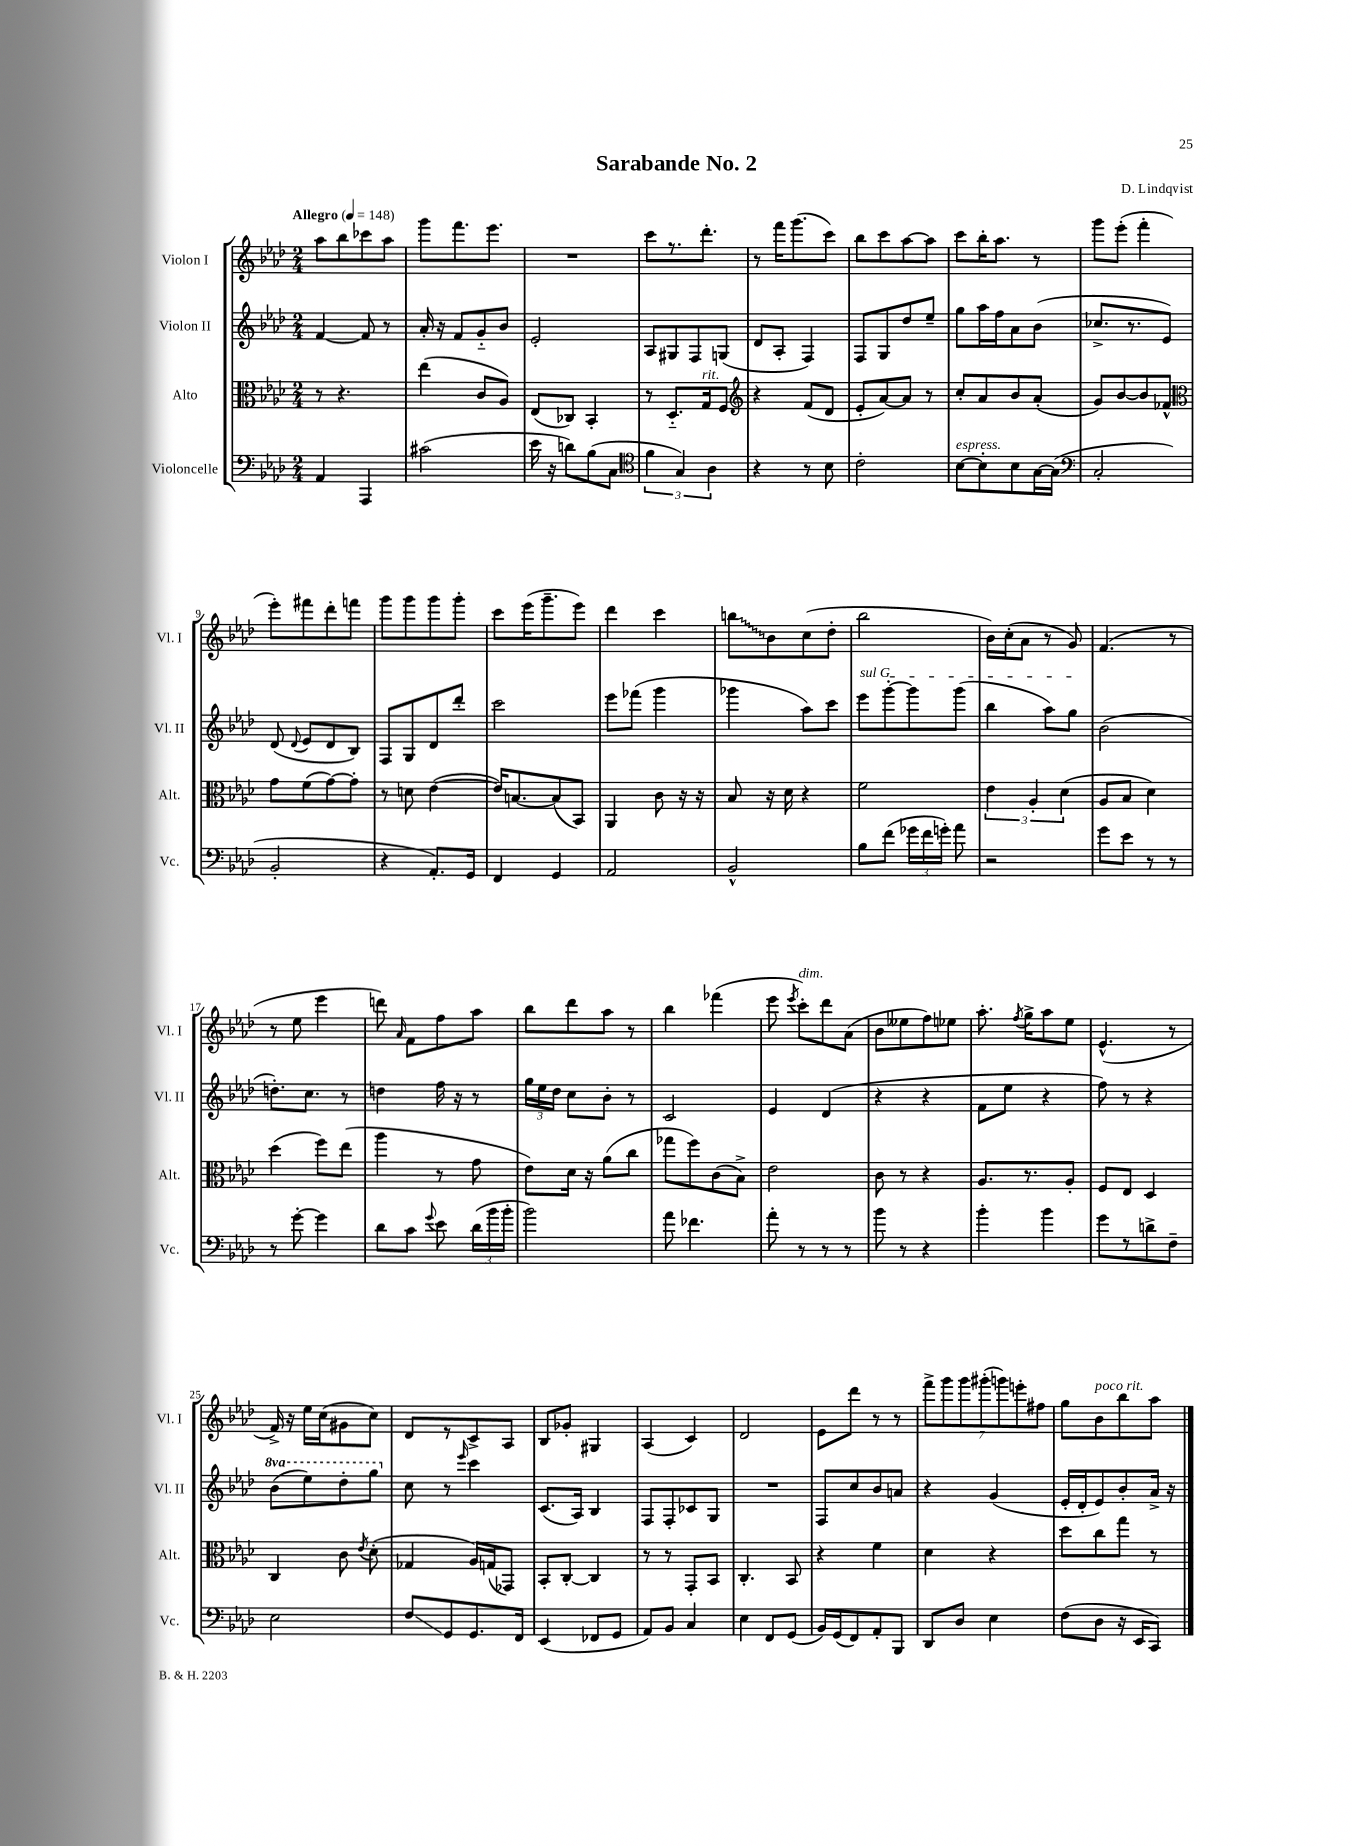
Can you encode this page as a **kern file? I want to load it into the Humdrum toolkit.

**kern	**kern	**kern	**kern
*staff4	*staff3	*staff2	*staff1
*clefF4	*clefC3	*clefG2	*clefG2
*k[b-e-a-d-]	*k[b-e-a-d-]	*k[b-e-a-d-]	*k[b-e-a-d-]
*M2/4	*M2/4	*M2/4	*M2/4
*MM148	*MM148	*MM148	*MM148
4AA-	8r	[4f	8aa-
.	4.r	.	8bb-
4AAA-	.	8f]	8ccc-
.	.	8r	8aa-
=	=	=	=
(2c#	(4ee-	16a-'	8ggg
.	.	16r	.
.	.	8f	8.fff
.	8c	8g'~	.
.	.	.	8.eee-
.	8A-)	8b-	.
=	=	=	=
16e-	(8E-	2e-'	2r
16r	.	.	.
8d)	8C-)	.	.
(8B-	4BB-'	.	.
8C	.	.	.
=	=	=	=
*clefC4	*	*	*
6f	8r	8A-	8ccc
.	8.D-'~	8G#	8.r
6G)	.	.	.
.	.	8F	.
.	16G	.	8.ddd-'
6A-	.	.	.
.	8F	(8G	.
=	=	=	=
*	*clefG2	*	*
4r	4r	8d-	8r
.	.	8A-'	16fff
.	.	.	(8.ggg
8r	(8f	4F)	.
8B-	8d-	.	8ccc)
=	=	=	=
2c'	8e-'	8F	8bb-
.	[8a-)	8G	8ccc
.	8a-]	8dd-	[8aa-
.	8r	8ee-~	8aa-]
=	=	=	=
[8B-	8cc'	8gg	8ccc
8B-']	8a-	16aa-	16bb-'
.	.	16ff	8.aa-
8B-	8b-	8a-	.
[16G	(8a-'	(8b-	8r
(16G]	.	.	.
=	=	=	=
*clefF4	*	*	*
2C'	8g)	8.cc-^	8ggg
.	[8b-	.	(8eee-'
.	.	8.r	.
.	8b-]	.	4fff'
.	8f-^^	8e-)	.
=	=	=	=
*	*clefC3	*	*
2BB-'	8g	(8d-	8eee-')
.	.	8qqd-	.
.	(8f	8e-	8fff#
.	[8g)	8d-	8ddd-'
.	8g']	8B-)	8fff
=	=	=	=
4r	8r	8F	8ggg
.	8d	8G	8ggg
8.AA-')	([4e-	8d-	8ggg
.	.	8ddd-'	8ggg'
16GG	.	.	.
=	=	=	=
4FF	16e-])	2ccc	8ccc
.	[8.B	.	.
.	.	.	(16eee-
.	.	.	8.ggg~
4GG	(8B]	.	.
.	8BB-)	.	8eee-)
=	=	=	=
2AA-	4AA-	8eee-	4ddd-
.	.	(8fff-	.
.	8c	4ggg	4ccc
.	16r	.	.
.	16r	.	.
=	=	=	=
2BB-^^	8B-	4ggg-	8bb
.	16r	.	8b-
.	16d-	.	.
.	4r	8aa-)	(8cc
.	.	8ccc	8dd-'
=	=	=	=
8B-	2f	8eee-	2bb-
(8f	.	[8ggg'	.
24g-	.	8ggg]	.
24f	.	.	.
24g')	.	.	.
8a-	.	(8ggg	.
=	=	=	=
2r	6e-	4bb-	16b-)
.	.	.	(16cc'
.	.	.	8a-
.	6A-'	.	.
.	.	8aa-)	8r
.	(6d-	.	.
.	.	8gg	8g)
=	=	=	=
8g	8A-	(2b-	(4.f
8e-	8B-	.	.
8r	4d-)	.	.
8r	.	.	8r
=	=	=	=
8r	(4dd-	8.dd')	8r
[8g'	.	.	8ee-
.	.	8.cc	.
4g]	8ff)	.	4eee-
.	(8ee-	8r	.
=	=	=	=
8d-	4aa-	4dd	8ddd)
.	.	.	16qqa-
8c	.	.	8f
8qqg	.	.	.
8e-	8r	16ff	8ff
.	.	16r	.
(24d-	8g	8r	8aa-
24b-	.	.	.
24b-'	.	.	.
=	=	=	=
2b-)	8e-)	24gg	8bb-
.	.	24ee-	.
.	.	24dd-	.
.	16d-	8cc	8ddd-
.	16r	.	.
.	(8a-	8b-'	8aa-
.	8cc	8r	8r
=	=	=	=
8a-	8gg-	2c	4bb-
4.f-	8ff)	.	.
.	(8c	.	(4fff-
.	8B-^)	.	.
=	=	=	=
8a-'	2e-	4e-	8eee-
.	.	.	8qeee-
8r	.	.	8ccc')
8r	.	(4d-	8ddd-
8r	.	.	(8a-
=	=	=	=
8b-	8c	4r	8b-
8r	8r	.	8ee--
4r	4r	4r	8ff)
.	.	.	8ee-
=	=	=	=
4b-'	8.A-	8f	8.aa-'
.	.	8ee-	.
.	.	.	8qff
.	8.r	.	16gg^
4b-	.	4r	8aa-
.	8A-'	.	8ee-
=	=	=	=
8g	8F	8ff)	(4.e-^^
8r	8E-	8r	.
8d^	4D-	4r	.
8F~	.	.	8r
=	=	=	=
2E-	4C	(8bb-	16f^)
.	.	.	16r
.	.	8eee-)	16ee-
.	.	.	(16cc
.	8c	8ddd-'	8g#
.	8qe-	.	.
.	(8d-'	8ggg	8cc)
=	=	=	=
8F	4G-	8cc	8d-
8GG	.	8r	8r
.	.	16qqeee-	.
8.GG	16A-)	4ccc	8c^
.	(16G	.	.
.	8GG-)	.	8A-
16FF	.	.	.
=	=	=	=
(4EE-	8BB-'	(8.c	8B-
.	[8C'	.	8g-'
.	.	16A-)	.
8FF-	4C]	4B-	4G#
8GG	.	.	.
=	=	=	=
8AA-)	8r	8F	(4A-
8BB-	8r	8F'	.
4C	8GG'	8c-	4c)
.	8BB-	8G	.
=	=	=	=
4E-	4.C'	2r	2d-
8FF	.	.	.
(8GG	8BB-	.	.
=	=	=	=
16BB-)	4r	8F	8e-
(16GG	.	.	.
8FF)	.	8cc	8ddd-
8AA-'	4f	8b-	8r
8BBB-	.	8a	8r
=	=	=	=
8DD-	4d-	4r	14fff^
.	.	.	14ggg
8D-	.	.	.
.	.	.	14ggg
.	.	.	(14ggg#'
4E-	4r	(4g	.
.	.	.	14ggg)
.	.	.	14eee'
.	.	.	14ff#
=	=	=	=
(8F	8dd-	16e-'	8gg
.	.	16d-'	.
8D-	8cc	8e-)	8b-
16r	8gg	8b-'	8bb-
16EE-	.	.	.
8CC)	8r	16a-^	8aa-
.	.	16r	.
==	==	==	==
*-	*-	*-	*-
